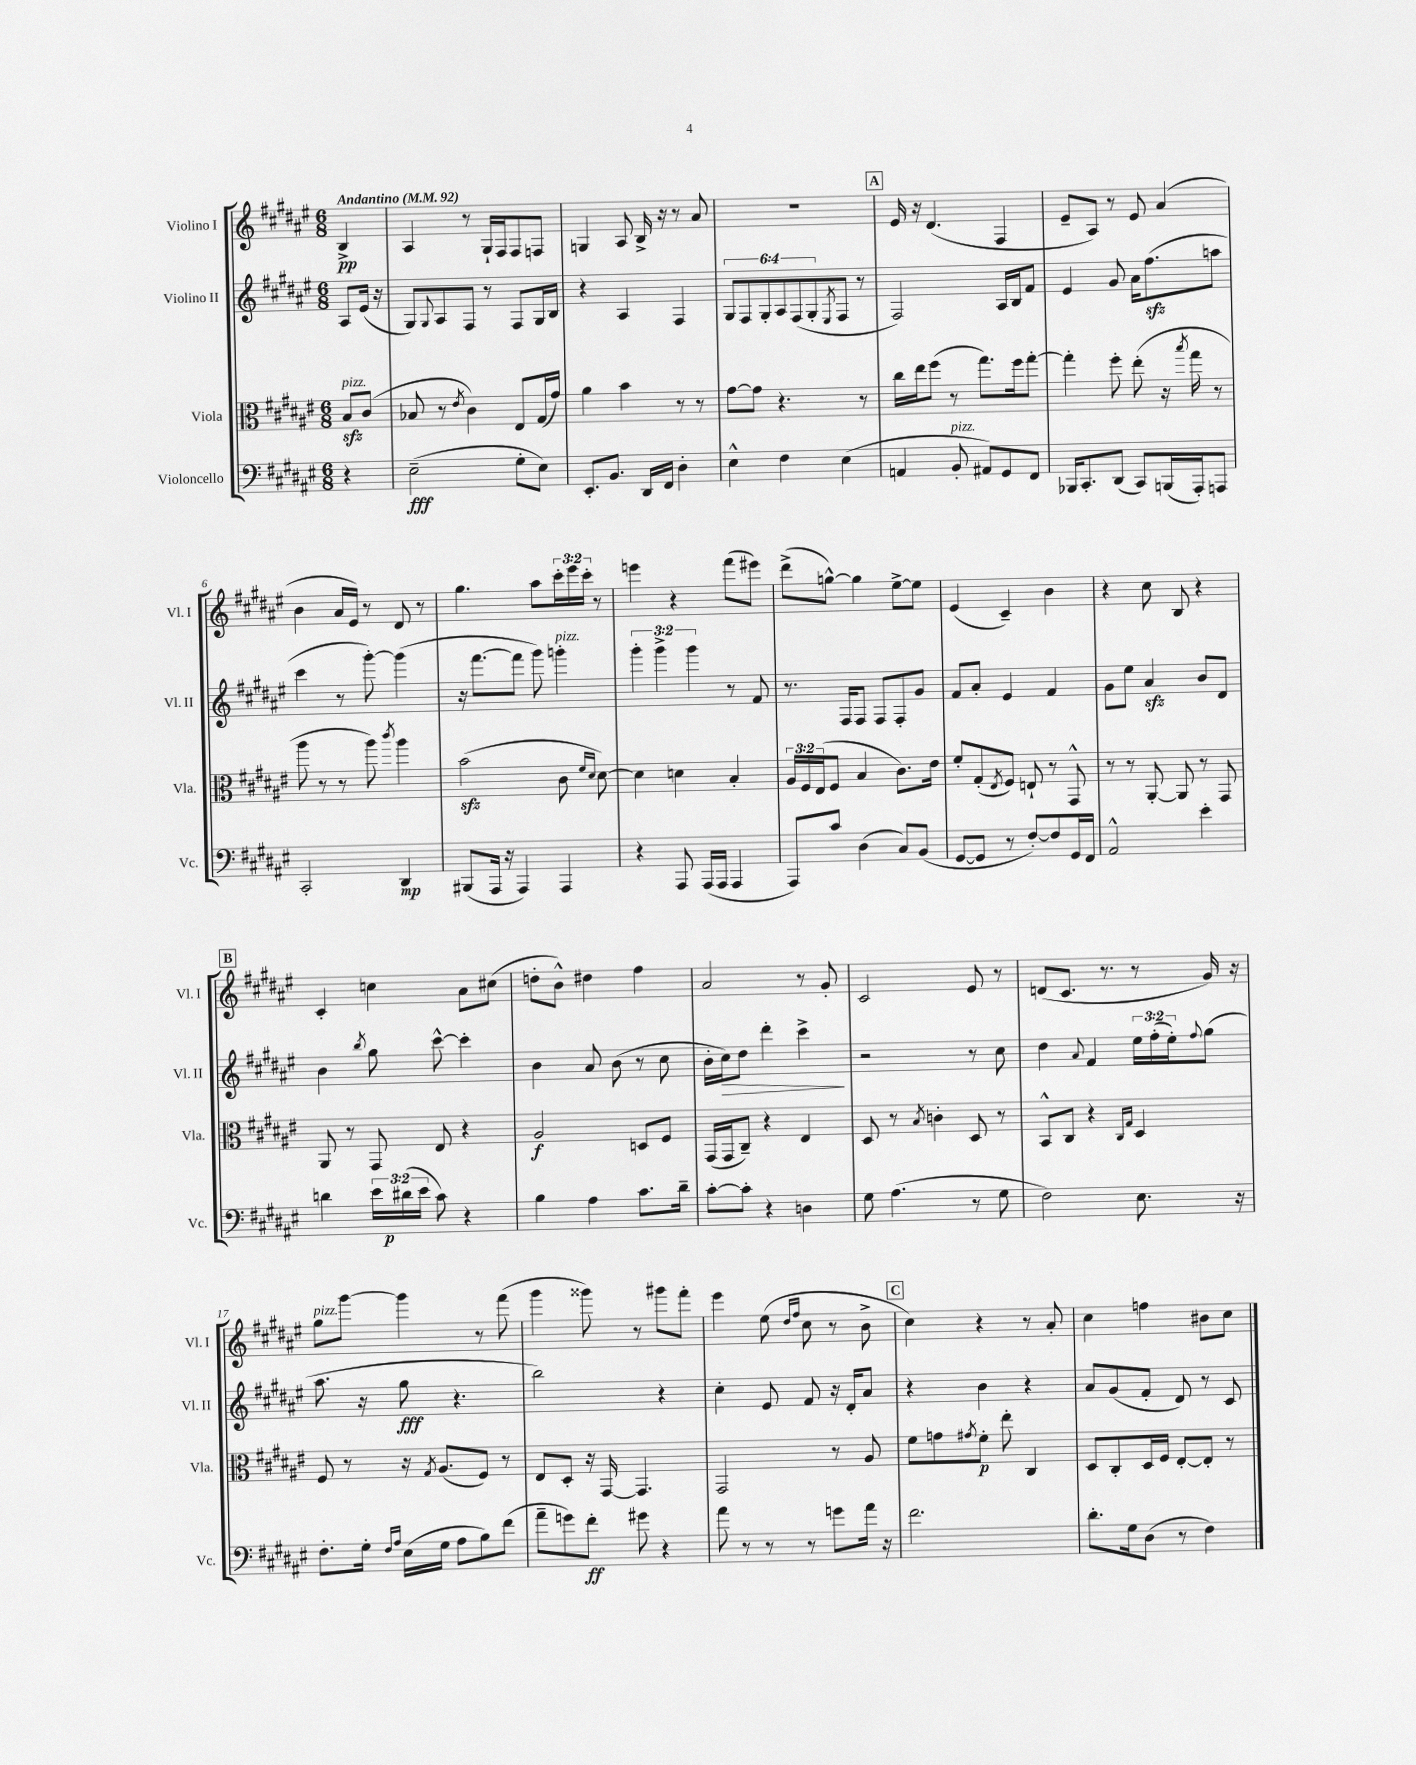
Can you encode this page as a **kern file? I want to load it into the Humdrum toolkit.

**kern	**kern	**kern	**kern
*staff4	*staff3	*staff2	*staff1
*clefF4	*clefC3	*clefG2	*clefG2
*k[f#c#g#d#a#e#]	*k[f#c#g#d#a#e#]	*k[f#c#g#d#a#e#]	*k[f#c#g#d#a#e#]
*M6/8	*M6/8	*M6/8	*M6/8
*MM92	*MM92	*MM92	*MM92
4r	8B	8A#	4B^
.	(8c#	(16e#	.
.	.	16r	.
=	=	=	=
(2E#~	8B-	8G#)	4A#
.	.	8qqG#	.
.	8r	8A#	.
.	8qe#	.	.
.	4c#)	8F#	8r
.	.	8r	16G#`
.	.	.	16F#
8G#'	8E#	8F#	8F#
8E#)	(16G#	16G#	8F
.	16g#)	16B	.
=	=	=	=
8.EE#'	4a#	4r	4G
8.BB	.	.	.
.	4b	4A#	8A#
16DD#	.	.	16B^
16FF#	.	.	16r
4D#'	8r	4F#	8r
.	8r	.	8a#
=	=	=	=
4E#^^	[8g#	12G#	2.r
.	.	12F#	.
.	8g#]	.	.
.	.	12G#'	.
4F#	4.r	12A#	.
.	.	(12F#	.
.	.	12G#'	.
.	.	8qE#	.
(4E#	.	8F#	.
.	8r	8r	.
=	=	=	=
4AA	16cc#	2F#)	16e#
.	16ee#	.	16r
.	(8ff#	.	(4.d#
8BB'	8r	.	.
8AA#)	8.gg#)	.	.
8GG#	.	16A#	4F#
.	16ff#	16B	.
8FF#	[8gg#'	8f#	.
=	=	=	=
16BBB-	4gg#']	4e#	8e#~
8.CC#'	.	.	.
.	.	.	8A#)
(8DD#	8ff#'	8g#	8r
8CC#)	(8ee#'	16a#	8e#
.	.	(8.ff#	.
(16BBB	16r	.	(4a#
.	8qbb	.	.
16AAA#')	16gg#	.	.
8AAA	8r	8aa	.
=	=	=	=
2CC#'	8aa#	4ccc#	4b
.	8r	.	.
.	8r	8r	16a#
.	.	.	16e#)
.	8aa#)	[8ggg#')	8r
.	8qccc#	.	.
4DD#	4aa#	(4ggg#]	8d#
.	.	.	8r
=	=	=	=
(8BBB#	(2b	16r	4.gg#
.	.	[8.fff#	.
16AAA#	.	.	.
16r	.	.	.
4AAA#)	.	8fff#]	.
.	.	8ggg#)	8aa#
4AAA#	8c#	4ggg'	24ccc#'
.	.	.	24eee#
.	.	.	24ccc#'
.	16qqf#	.	.
.	16qqd#	.	.
.	[8d#)	.	8r
=	=	=	=
4r	4d#]	6ggg#'	4eee
.	.	6ggg#^	.
8AAA#	4d	.	4r
.	.	6ggg#	.
(16AAA#	.	.	.
16AAA#	.	.	.
4AAA#	4B'	8r	(8fff#
.	.	8f#	8eee#)
=	=	=	=
8AAA#)	24A#	8.r	(8ddd#^
.	24F#	.	.
.	(24E#	.	.
8c#	8F#	.	[8gg^^)
.	.	16F#	.
(4D#	4B	8F#	4gg]
.	.	8F#	.
8C#)	8.c#)	8F#'	[8ee#^
(8BB	.	8g#	8ee#]
.	16e#	.	.
=	=	=	=
[8GG#	8f#'	8f#	(4e#
8GG#]	(8G#'	8a#'	.
.	8qE#	.	.
8r	8F#)	4e#	4c#~)
[8F#')	8E`	.	.
8F#]	8r	4f#	4b
16GG#	8GG#^^	.	.
16FF#	.	.	.
=	=	=	=
2AA#^^	8r	8g#	4r
.	8r	8ee#	.
.	[8AA#'	4a#	8cc#
.	8AA#]	.	8B
4e#'	8r	8b	4r
.	8GG#	8d#	.
=	=	=	=
4d	8AA#	4b	4c#'
.	8r	.	.
.	.	8qbb	.
24e#	8GG#	8gg#	4cc
(24d#	.	.	.
24e#	.	.	.
8c#)	8E#	[8ccc#^^	.
4r	4r	4ccc#']	8a#
.	.	.	(8cc#
=	=	=	=
4B	2A#	4b	8dd'
.	.	.	8b^^)
4A#	.	8a#	4dd#
.	.	(8b	.
8.c#	8D	8r	4ff#
.	8F#	8cc#	.
16d#~	.	.	.
=	=	=	=
[8c#'	(16GG#	16b'	2a#
.	16GG#	16cc#)	.
8c#']	8C#~)	8dd#	.
4r	4r	4ddd#'	.
4D	4E#	4ccc#^	8r
.	.	.	8g#'
=	=	=	=
8G#	8D#	2r	2c#
(4.A#	8r	.	.
.	8qB	.	.
.	4c'	.	.
8r	8D#	8r	8e#
8G#	8r	8cc#	8r
=	=	=	=
2F#)	8BB^^	4dd#	(8d
.	8C#	.	8.c#
.	.	8qqa#	.
.	4r	4f#	.
.	.	.	8.r
.	16qqC#	.	.
.	16qqG#	.	.
8.E#	4D#	24ee#	8r
.	.	(24ff#'	.
.	.	24ee#')	.
.	.	8qqff#	.
.	.	(8gg#	16g#)
16r	.	.	16r
=	=	=	=
8.F#'	8F#	8.aa#	8gg#
.	8r	.	[8ggg#
16G#'	.	16r	.
16qqF#	.	.	.
16qqA#	.	.	.
(16E#	16r	8gg#	4ggg#]
.	8qG#	.	.
16G#	(8.A#	.	.
8A#	.	4.r	.
8B)	8F#)	.	8r
(8f#	8r	.	(8fff#
=	=	=	=
8a#~	8E#	2bb)	4ggg#
8g)	8D#'	.	.
8f#'	16r	.	8ggg##)
.	[16GG#	.	.
8g#	4.GG#]	.	8r
4r	.	4r	8ggg#
.	.	.	8fff#'
=	=	=	=
8a#	2GG#	4cc#'	4eee#
8r	.	.	.
8r	.	8e#	(8ee#
.	.	.	16qqdd#
.	.	.	16qqff#
8r	.	8f#	8cc#
8g	8r	16r	8r
.	.	16d#'	.
16a#	8A#	8a#	8b^
16r	.	.	.
=	=	=	=
2.f#	8f#	4r	4cc#)
.	8g	.	.
.	8qg#	.	.
.	8f#'	4b	4r
.	8ee#'	.	.
.	4C#	4r	8r
.	.	.	8a#'
=	=	=	=
8.d#'	8D#	8a#	4cc#
.	8C#'	(8g#	.
16G#	.	.	.
(8D#	16D#	8f#'	4ff
.	16F#	.	.
8r	[8E#'	8d#)	.
4F#)	8E#']	8r	8b#
.	8r	8c#	8cc#
==	==	==	==
*-	*-	*-	*-
